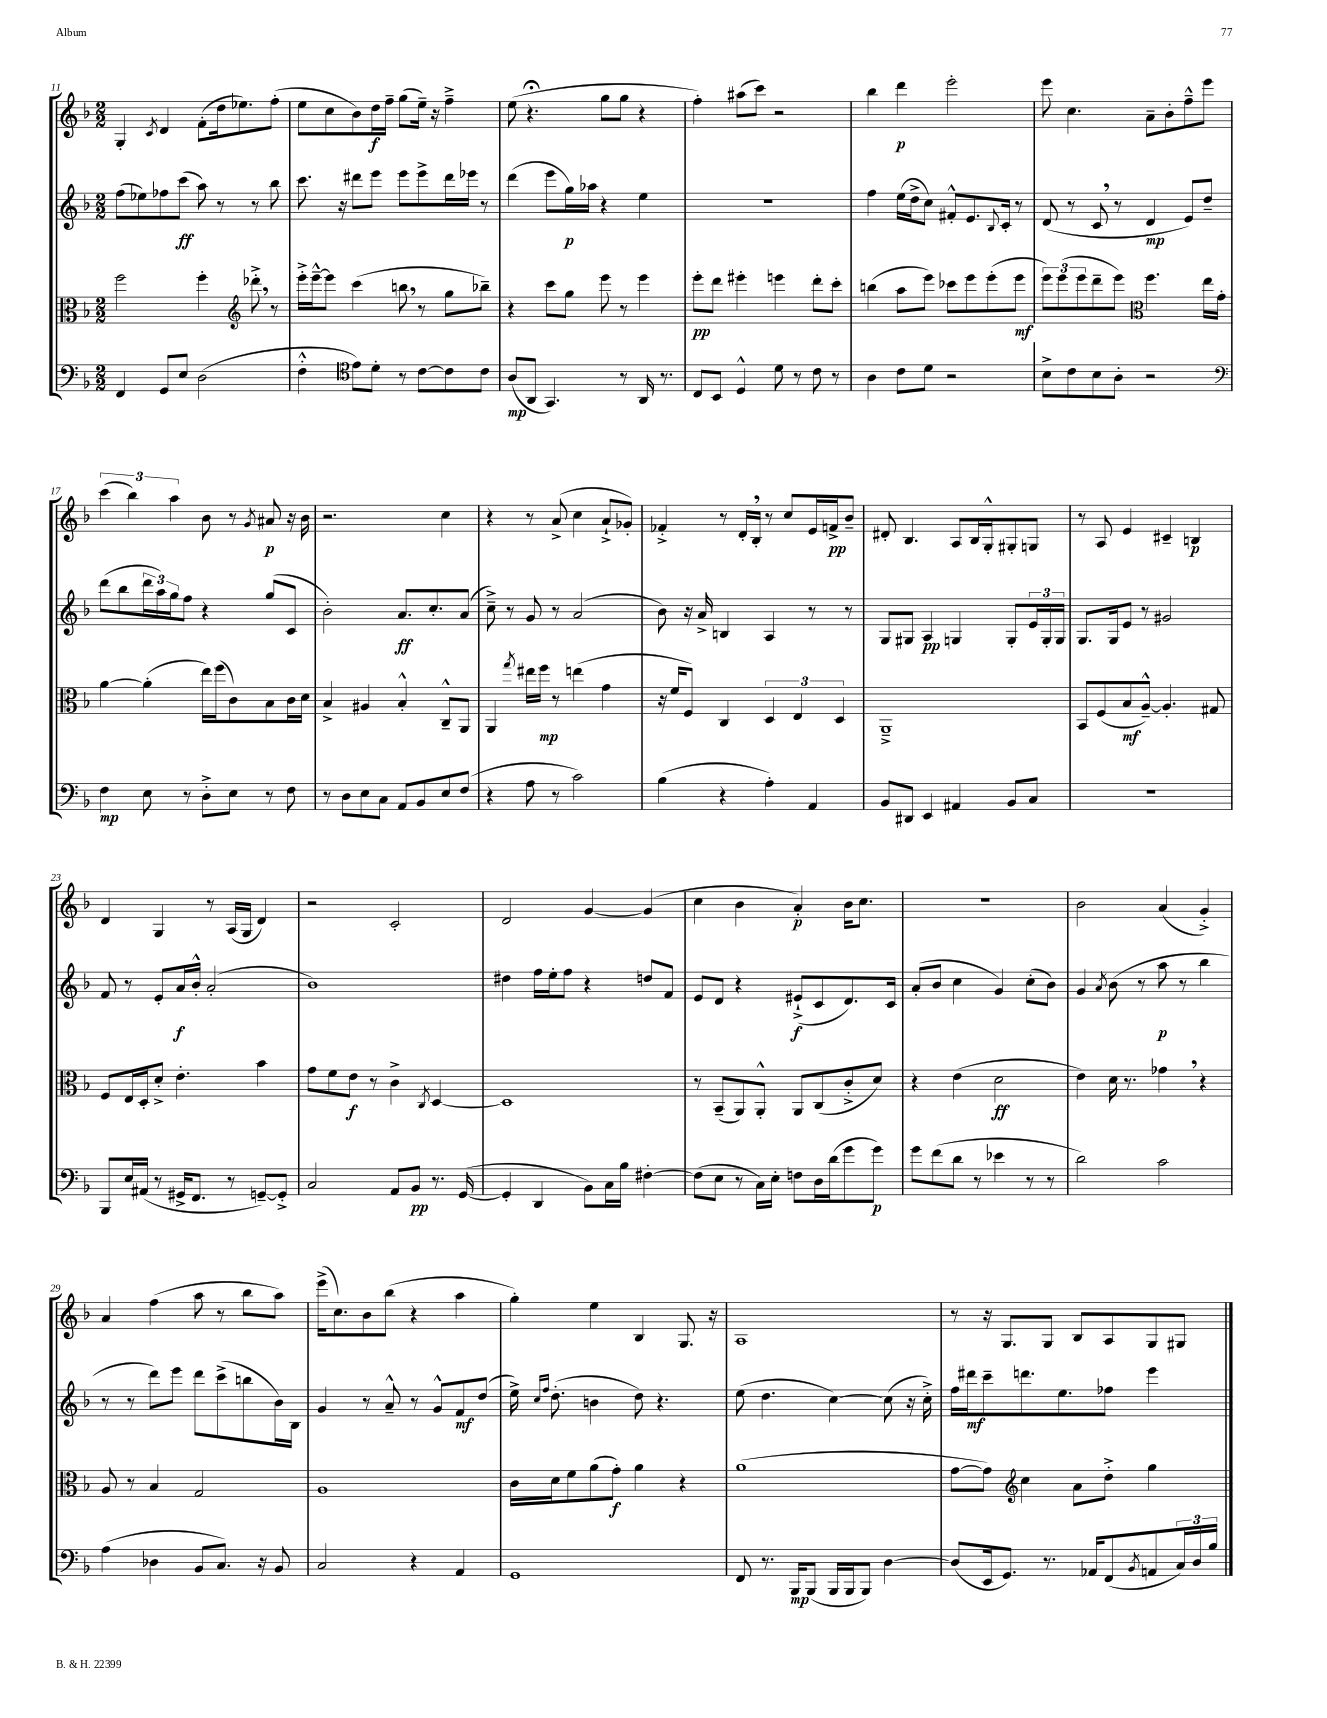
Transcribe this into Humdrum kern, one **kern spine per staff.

**kern	**dynam	**kern	**dynam	**kern	**dynam	**kern	**dynam
*part4	*part4	*part3	*part3	*part2	*part2	*part1	*part1
*staff4	*staff4	*staff3	*staff3	*staff2	*staff2	*staff1	*staff1
*clefF4	*	*clefC3	*	*clefG2	*	*clefG2	*
*k[b-]	*	*k[b-]	*	*k[b-]	*	*k[b-]	*
*M2/2	*	*M2/2	*	*M2/2	*	*M2/2	*
=11	=11	=11	=11	=11	=11	=11	=11
4FF/	.	2ff\	.	(8ff\L	.	4G'/	.
.	.	.	.	8ee-X\)	.	.	.
.	.	.	.	.	.	8qc/	.
8GG/L	.	.	.	8ff-X\	.	4d/	.
8E/J	.	.	.	(8ccc\J	ff	.	.
(2D\	.	4ff'\	.	8aa\)	.	(8f'\L	.
.	.	.	.	8r	.	16dd\k	.
.	.	.	.	.	.	8.ee-X\)	.
*	*	*clefG2	*	*	*	*	*
.	.	8ddd-X'^,\	.	8r	.	.	.
.	.	8r	.	8bb-\	.	(8ff'\J	.
=12	=12	=12	=12	=12	=12	=12	=12
4F'^^\	.	16eee'^\LL	.	8.ccc\	.	8ee\L	.
.	.	[16eee~^^\J	.	.	.	.	.
.	.	8eee\J]	.	.	.	8cc\	.
.	.	.	.	16r	.	.	.
*clefC4	*	*	*	*	*	*	*
8e\L)	.	(4ccc\	.	8ddd#X\L	.	8b-\)	.
8d'\J	.	.	.	8eee\J	.	16dd\L	f
.	.	.	.	.	.	16ff~\JJ	.
8r	.	8bbn,\	.	8eee\L	.	(8gg\L	.
[8c\L	.	8r	.	8eee^\	.	16ee~\Jk)	.
.	.	.	.	.	.	16r	.
8c\]	.	8gg\L	.	16ddd#\L	.	4ff~^\	.
.	.	.	.	16eee-X\JJ	.	.	.
8c\J	.	8bb-X~\J)	.	8r	.	.	.
=13	=13	=13	=13	=13	=13	=13	=13
(8A/L	mp	4r	.	(4ddd\	.	(8ee\	.
8AA/J	.	.	.	.	.	4.r;<	.
4.GG/)	.	8ccc\L	.	8eee\L	.	.	.
.	.	8gg\J	.	16gg\L)	p	.	.
.	.	.	.	16aa-X\JJ	.	.	.
.	.	8eee\	.	4r	.	8gg\L	.
8r	.	8r	.	.	.	8gg\J	.
16AA/	.	4eee\	.	4ee\	.	4r	.
8.r	.	.	.	.	.	.	.
=14	=14	=14	=14	=14	=14	=14	=14
8C/L	.	8eee'\L	pp	1r	.	4ff'\)	.
8BB-/J	.	8ddd\J	.	.	.	.	.
4D^^/	.	4eee#X'\	.	.	.	(8aa#X\L	.
.	.	.	.	.	.	8ccc\J)	.
8d\	.	4eeen\	.	.	.	2r	.
8r	.	.	.	.	.	.	.
8c\	.	8ddd'\L	.	.	.	.	.
8r	.	8ccc'\J	.	.	.	.	.
=15	=15	=15	=15	=15	=15	=15	=15
4A\	.	(4bbn\	.	4ff\	.	4bb-\	.
8c\L	.	8aa\L	.	(16ee\LL	.	4ddd\	p
.	.	.	.	16dd^\J	.	.	.
8d\J	.	8eee\J)	.	8cc\J)	.	.	.
2r	.	8ccc-X\L	.	8f#X'^^/L	.	2eee'\	.
.	.	8eee\	.	8.e/	.	.	.
.	.	(8eee'\	.	.	.	.	.
.	.	.	.	8qqB-/	.	.	.
.	.	.	.	16c'/Jk	.	.	.
.	.	8eee\J	mf	8r	.	.	.
=16	=16	=16	=16	=16	=16	=16	=16
8B-^\L	.	12eee\L)	.	(8d/	.	8eee\	.
.	.	(12eee\	.	.	.	.	.
8c\	.	.	.	8r	.	4.cc\	.
.	.	12eee\	.	.	.	.	.
8B-\	.	8ddd~\	.	8c,/	.	.	.
8A'\J	.	8eee\J)	.	8r	.	.	.
*	*	*clefC3	*	*	*	*	*
2r	.	4.ff\	.	4d/	mp	8a~\L	.
.	.	.	.	.	.	8b-'\	.
.	.	.	.	8e/L)	.	8ff~^^\	.
.	.	16ee\LL	.	8dd~/J	.	8eee\J	.
.	.	16g'\JJ	.	.	.	.	.
!!LO:LB:g=z
=17	=17	=17	=17	=17	=17	=17	=17
*clefF4	*	*	*	*	*	*	*
4F\	mp	[4a\	.	(8ddd\L	.	(6ccc\	.
.	.	.	.	8bb-\	.	.	.
.	.	.	.	.	.	6bb-\)	.
8E\	.	(4a'\]	.	24ddd\L	.	.	.
.	.	.	.	24aa\)	.	.	.
.	.	.	.	24gg\J	.	6aa\	.
8r	.	.	.	8ff\J	.	.	.
8D'^\L	.	16ee\LL)	.	4r	.	8b-\	.
.	.	(16ff\J	.	.	.	.	.
8E\J	.	8c\)	.	.	.	8r	.
.	.	.	.	.	.	8qg/	.
8r	.	8B-\	.	(8gg/L	.	8a#X/	p
8F\	.	16c\L	.	8c/J	.	16r	.
.	.	16d\JJ	.	.	.	16b-\	.
=18	=18	=18	=18	=18	=18	=18	=18
8r	.	4B-^/	.	2b-'\)	.	2.r	.
8D\L	.	.	.	.	.	.	.
8E\	.	4A#X/	.	.	.	.	.
8C\J	.	.	.	.	.	.	.
8AA/L	.	4B-'^^/	.	8.a/L	ff	.	.
8BB-/	.	.	.	.	.	.	.
.	.	.	.	8.cc'/	.	.	.
8E/	.	8C~^^/L	.	.	.	4cc\	.
(8F/J	.	8AA/J	.	(8a/J	.	.	.
=19	=19	=19	=19	=19	=19	=19	=19
4r	.	4AA/	.	8cc~^\)	.	4r	.
.	.	.	.	8r	.	.	.
.	.	8qgg/	.	.	.	.	.
8A\	.	16ee#X\LL	.	8g/	.	8r	.
.	.	16ff\JJ	mp	.	.	.	.
8r	.	8r	.	8r	.	(8a^/	.
2c\)	.	(4een\	.	(2a/	.	4cc\	.
.	.	4g\	.	.	.	8a`^/L	.
.	.	.	.	.	.	8g-X'/J)	.
=20	=20	=20	=20	=20	=20	=20	=20
(4B-\	.	16r	.	8b-\)	.	4f-X'^/	.
.	.	16f/KL	.	.	.	.	.
.	.	8F/J)	.	16r	.	.	.
.	.	.	.	16a^/	.	.	.
4r	.	4C/	.	4Bn/	.	8r	.
.	.	.	.	.	.	16d'/LL	.
.	.	.	.	.	.	16B-',/JJ	.
4A'\)	.	6D/	.	4A/	.	8r	.
.	.	.	.	.	.	8cc/L	.
.	.	6E/	.	.	.	.	.
4AA/	.	.	.	8r	.	16e/L	.
.	.	.	.	.	.	16fn^/J	pp
.	.	6D/	.	.	.	.	.
.	.	.	.	8r	.	8b-~/J	.
=21	=21	=21	=21	=21	=21	=21	=21
8BB-/L	.	1AA~^	.	8G/L	.	8d#X'/	.
8DD#X/J	.	.	.	8G#X/J	.	4.B-/	.
4EE/	.	.	.	4A/	pp	.	.
4AA#X/	.	.	.	4Gn/	.	8A/L	.
.	.	.	.	.	.	16B-/L	.
.	.	.	.	.	.	16G'^^/J	.
8BB-/L	.	.	.	8G'/L	.	8G#X'/	.
8C/J	.	.	.	24e/L	.	8Gn/J	.
.	.	.	.	24G'/	.	.	.
.	.	.	.	24G/JJ	.	.	.
=22	=22	=22	=22	=22	=22	=22	=22
1r	.	8BB-/L	.	8.G/L	.	8r	.
.	.	(8F/	.	.	.	8A/	.
.	.	.	.	16G/k	.	.	.
.	.	8B-/	mf	8e/J	.	4e/	.
.	.	[8A~^^/J)	.	8r	.	.	.
.	.	4.A'/]	.	2g#X/	.	4c#X~/	.
.	.	.	.	.	.	4Bn/	p
.	.	8G#X/	.	.	.	.	.
!!LO:LB:g=z
=23	=23	=23	=23	=23	=23	=23	=23
8BBB-/L	.	8F/L	.	8f/	.	4d/	.
16E/L	.	16E/L	.	8r	.	.	.
(16AA#X/JJ	.	16D'/J	.	.	.	.	.
8r	.	8d'^/J	.	8e'/L	.	4G/	.
16GG#X^/KL	.	4.e'\	.	16a/L	f	.	.
8.FF/J	.	.	.	16b-'^^/JJ	.	.	.
.	.	.	.	(2a'/	.	8r	.
8r	.	.	.	.	.	(16A/LL	.
.	.	.	.	.	.	16G/JJ	.
[8GGn~/L)	.	4b-\	.	.	.	4d/)	.
8GG'^/J]	.	.	.	.	.	.	.
=24	=24	=24	=24	=24	=24	=24	=24
2C/	.	8g\L	.	1b-)	.	2r	.
.	.	8f\	.	.	.	.	.
.	.	8e\J	f	.	.	.	.
.	.	8r	.	.	.	.	.
8AA/L	.	4c^\	.	.	.	2c'/	.
8BB-/J	pp	.	.	.	.	.	.
.	.	8qC/	.	.	.	.	.
8.r	.	[4D/	.	.	.	.	.
([16GG/	.	.	.	.	.	.	.
=25	=25	=25	=25	=25	=25	=25	=25
4GG'/]	.	1D]	.	4dd#X\	.	2d/	.
4DD/	.	.	.	16ff\LL	.	.	.
.	.	.	.	16ee'\J	.	.	.
.	.	.	.	8ff\J	.	.	.
8BB-\L)	.	.	.	4r	.	[4g/	.
16C\L	.	.	.	.	.	.	.
16B-\JJ	.	.	.	.	.	.	.
[4F#X'\	.	.	.	8ddn/L	.	(4g/]	.
.	.	.	.	8f/J	.	.	.
=26	=26	=26	=26	=26	=26	=26	=26
(8F#\L]	.	8r	.	8e/L	.	4cc\	.
8E\J	.	(8BB-~/L	.	8d/J	.	.	.
8r	.	8AA/)	.	4r	.	4b-\	.
16C\LL)	.	8AA'^^/J	.	.	.	.	.
16E'\JJ	.	.	.	.	.	.	.
8Fn\L	.	8AA/L	.	(8e#X`^/L	f	4a'/)	p
16D\L	.	(8C/	.	8c/	.	.	.
(16d\J	.	.	.	.	.	.	.
8g\	.	8c'^/	.	8.d/)	.	16b-\KL	.
.	.	.	.	.	.	8.cc\J	.
8g\J)	p	8d/J)	.	.	.	.	.
.	.	.	.	16c/Jk	.	.	.
=27	=27	=27	=27	=27	=27	=27	=27
8g\L	.	4r	.	(8a'/L	.	1r	.
(8f\	.	.	.	8b-/J	.	.	.
8d\J	.	(4e\	.	4cc\	.	.	.
8r	.	.	.	.	.	.	.
4e-X\	.	2d\	ff	4g/)	.	.	.
8r	.	.	.	(8cc'\L	.	.	.
8r	.	.	.	8b-\J)	.	.	.
=28	=28	=28	=28	=28	=28	=28	=28
2d\)	.	4e\)	.	4g/	.	2b-\	.
.	.	.	.	8qa/	.	.	.
.	.	16d\	.	(8b-\	.	.	.
.	.	8.r	.	.	.	.	.
.	.	.	.	8r	.	.	.
2c\	.	4g-X,\	.	8aa\	p	(4a/	.
.	.	.	.	8r	.	.	.
.	.	4r	.	4bb-\	.	4g'^/)	.
!!LO:LB:g=z
=29	=29	=29	=29	=29	=29	=29	=29
(4A\	.	8A/	.	8r	.	4a/	.
.	.	8r	.	8r	.	.	.
4D-X\	.	4B-/	.	8ddd\L)	.	(4ff\	.
.	.	.	.	8eee\J	.	.	.
8BB-/L	.	2G/	.	8ddd\L	.	8aa\	.
8.C/J)	.	.	.	(8ccc^\	.	8r	.
.	.	.	.	8bbn\	.	8bb-\L	.
16r	.	.	.	.	.	.	.
8BB-/	.	.	.	16b-\L)	.	8aa\J)	.
.	.	.	.	16B-\JJ	.	.	.
=30	=30	=30	=30	=30	=30	=30	=30
2C/	.	1A	.	4g/	.	(16eee^\KL	.
.	.	.	.	.	.	8.cc\)	.
.	.	.	.	8r	.	8b-\	.
.	.	.	.	8a~^^/	.	(8bb-\J	.
4r	.	.	.	8r	.	4r	.
.	.	.	.	8g^^/L	.	.	.
4AA/	.	.	.	8f/	mf	4aa\	.
.	.	.	.	(8dd/J	.	.	.
=31	=31	=31	=31	=31	=31	=31	=31
1GG	.	16c\LL	.	16ee^\)	.	4gg'\)	.
.	.	.	.	16qqcc/LL	.	.	.
.	.	.	.	16qqff/JJ	.	.	.
.	.	16d\J	.	(8.dd'\	.	.	.
.	.	8f\	.	.	.	.	.
.	.	(8a\	.	4bn\	.	4ee\	.
.	.	8g'\J)	f	.	.	.	.
.	.	4a\	.	8dd\)	.	4B-/	.
.	.	.	.	4.r	.	.	.
.	.	4r	.	.	.	8.G/	.
.	.	.	.	.	.	16r	.
=32	=32	=32	=32	=32	=32	=32	=32
8FF/	.	(1a	.	(8ee\	.	1A	.
8.r	.	.	.	4.dd\	.	.	.
16BBB-/KL	mp	.	.	.	.	.	.
(8BBB-/J	.	.	.	.	.	.	.
16BBB-/LL	.	.	.	[4cc\)	.	.	.
16BBB-/J	.	.	.	.	.	.	.
8BBB-/J)	.	.	.	.	.	.	.
[4D\	.	.	.	(8cc\]	.	.	.
.	.	.	.	16r	.	.	.
.	.	.	.	16cc'^\)	.	.	.
=33	=33	=33	=33	=33	=33	=33	=33
(8D/L]	.	[8g\L	.	16ff\LL	.	8r	.
.	.	.	.	16ddd#X\J	mf	.	.
16EE/k	.	8g\J])	.	8ccc~\	.	16r	.
8.GG/J)	.	.	.	.	.	8.G/L	.
*	*	*clefG2	*	*	*	*	*
.	.	4cc\	.	8.dddn\	.	.	.
8.r	.	.	.	.	.	8G/J	.
.	.	.	.	8.ee\	.	.	.
.	.	8a\L	.	.	.	8B-/L	.
16AA-X/KL	.	.	.	.	.	.	.
(8FF/	.	8dd'^\J	.	8ff-X\J	.	8A/	.
8qBB-/	.	.	.	.	.	.	.
8AAn/	.	4gg\	.	4eee\	.	8G/	.
24C/L)	.	.	.	.	.	8G#X/J	.
24D/	.	.	.	.	.	.	.
24B-/JJ	.	.	.	.	.	.	.
==	==	==	==	==	==	==	==
*-	*-	*-	*-	*-	*-	*-	*-
